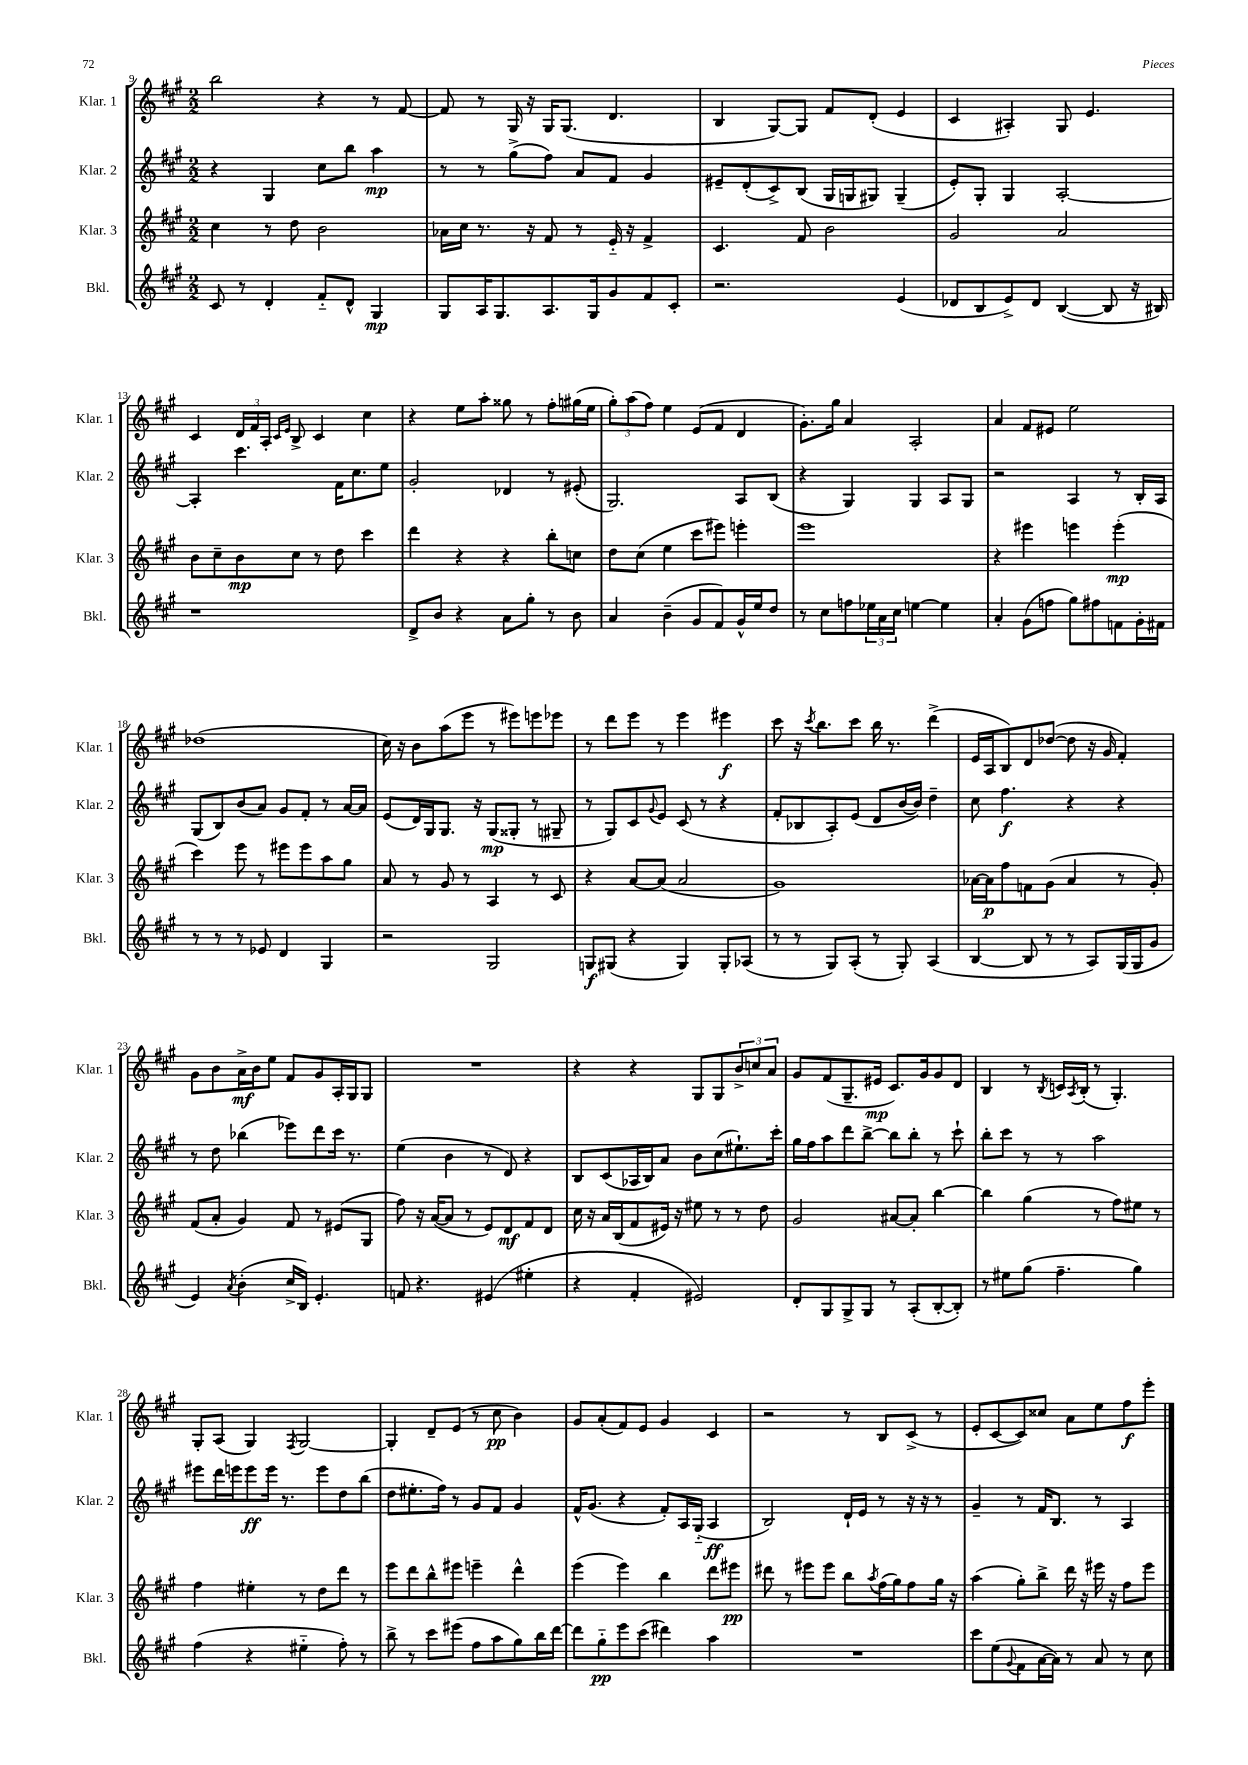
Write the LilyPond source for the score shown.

<<
\new StaffGroup <<
\new Staff = "s0" \with { instrumentName = "Klar. 1" shortInstrumentName = "Klar. 1" } {
    \clef treble \key a \major \numericTimeSignature \time 2/2
    b''2 r4 r8 fis'8~ |
    fis'8 r8 gis16 r16 gis16 gis8.( d'4. |
    b4 gis8~) gis8 fis'8 d'8-.( e'4 |
    cis'4 ais4-.) gis8 e'4. |
    cis'4 \tuplet 3/2 { d'16 fis'16 a16-. } \grace { cis'16 e'16 } b8-> cis'4 cis''4 |
    r4 e''8 a''8-. gisis''8 r8 fis''8-. gis''16( e''16 |
    \tuplet 3/2 { gis''8-.) a''8( fis''8) } e''4 e'8( fis'8 d'4 |
    gis'8.-.) gis''16 a'4 a2-. |
    a'4 fis'8 eis'8 e''2 |
    des''1( |
    cis''16) r16 b'8 a''8( e'''8 r8 eis'''8) e'''8 ees'''8 |
    r8 d'''8 e'''8 r8 e'''4 eis'''4\f |
    cis'''8 r16 \acciaccatura { cis'''8 } b''8. cis'''8 b''16 r8. d'''4->( |
    e'16 a16 b8) d'8 des''8~( des''8 r16 gis'16 fis'4-.) |
    gis'8 b'8 a'16->\mf b'16 e''8 fis'8 gis'8 a16-. gis16 gis8 |
    R1 |
    r4 r4 gis8 gis8 \tuplet 3/2 { b'8-> c''8 a'8 } |
    gis'8 fis'8( gis8.-- eis'16\mp cis'8.) gis'16 gis'8 d'8 |
    b4 r8 \acciaccatura { b8 } c'16 \acciaccatura { a8 } b16-.( r8 gis4.-.) |
    gis8-. a8( gis4) \acciaccatura { fis8 } gis2~ |
    gis4-. d'8-- e'8( r8 cis''8\pp b'4) |
    gis'8 a'8-.( fis'8) e'8 gis'4 cis'4 |
    r2 r8 b8 cis'8->( r8 |
    e'8-. cis'8~ cis'8) cisis''8 a'8 e''8 fis''8\f e'''8-. \bar "|." |
}
\new Staff = "s1" \with { instrumentName = "Klar. 2" shortInstrumentName = "Klar. 2" } {
    \clef treble \key a \major \numericTimeSignature \time 2/2
    r4 gis4 cis''8 b''8 a''4\mp |
    r8 r8 gis''8->( fis''8) a'8 fis'8 gis'4 |
    eis'8-- d'8-.( cis'8->) b8( gis16 g16 gis8) gis4--( |
    e'8-.) gis8-. gis4 a2~-. |
    a4-. cis'''4. fis'16 cis''8. e''8 |
    gis'2-. des'4 r8 eis'8-.( |
    gis2.) a8 b8( |
    r4 gis4) gis4 a8 gis8 |
    r2 a4 r8 b16-. a16 |
    gis8( b8) b'8( a'8) gis'8 fis'8-. r8 a'16~ a'16 |
    e'8( d'16) gis16 gis8. r16 gis8\mp( gisis8-. r8 gis8-- |
    r8 gis8) cis'8 \appoggiatura { gis'8 } e'8 cis'8( r8 r4 |
    fis'8-. bes8 a8-.) e'8( d'8 b'16~ b'16) d''4-- |
    cis''8 fis''4.\f r4 r4 |
    r8 d''8 bes''4( ees'''8) d'''8 cis'''16 r8. |
    e''4( b'4 r8 d'8) r4 |
    b8 cis'8( aes16 b16) a'8 b'8 cis''8( eis''8.-!) cis'''16-. |
    gis''16 fis''16 a''8 d'''8 b''8~-> b''8 b''8-. r8 cis'''8-! |
    b''8-. cis'''8 r8 r8 a''2 |
    eis'''8 d'''16 e'''16 e'''8\ff e'''16 r8. e'''8 d''8 b''8( |
    d''8 eis''8.-. fis''16) r8 gis'8 fis'8 gis'4 |
    fis'16-^ gis'8.( r4 fis'8-.) a16 gis16-_( a4\ff |
    b2) d'16-! e'16 r8 r16 r16 r8 |
    gis'4-- r8 fis'16 b8. r8 a4 \bar "|." |
}
\new Staff = "s2" \with { instrumentName = "Klar. 3" shortInstrumentName = "Klar. 3" } {
    \clef treble \key a \major \numericTimeSignature \time 2/2
    cis''4 r8 d''8 b'2 |
    aes'16 cis''16 r8. r16 fis'8 r8 e'16-_ r16 fis'4-> |
    cis'4. fis'8 b'2 |
    gis'2 a'2 |
    b'8 cis''8-- b'8\mp cis''8 r8 d''8 cis'''4 |
    d'''4 r4 r4 b''8-. c''8 |
    d''8 cis''8( e''4 cis'''8 eis'''8) e'''4-. |
    e'''1 |
    r4 eis'''4 e'''4 e'''4-.\mp( |
    cis'''4) e'''8 r8 eis'''8 eis'''8 a''8 gis''8 |
    a'8 r8 gis'8 r8 a4 r8 cis'8 |
    r4 a'8~ a'8( a'2 |
    gis'1) |
    aes'16~ aes'16\p fis''8 f'8 gis'8( aes'4 r8 gis'8-.) |
    fis'8( a'8-. gis'4) fis'8 r8 eis'8( gis8 |
    fis''8) r16 a'16~( a'8 r8 e'8) d'8\mf fis'8 d'8 |
    cis''16 r16 a'16 b16( fis'8 eis'16) r16 eis''8 r8 r8 d''8 |
    gis'2 ais'8~ ais'8-. b''4~ |
    b''4 gis''4( r8 fis''8) eis''8 r8 |
    fis''4 eis''4-. r8 d''8 d'''8 r8 |
    e'''8 d'''8 b''8-^ eis'''8 e'''4-- d'''4-^ |
    e'''4( e'''4) b''4 d'''8 eis'''8\pp |
    dis'''8 r8 eis'''8 eis'''8 b''8 \acciaccatura { a''8 } fis''16( gis''16) fis''8 gis''16 r16 |
    a''4( gis''8-.) b''8-> d'''16 r16 eis'''16 r16 fis''8 eis'''8 \bar "|." |
}
\new Staff = "s3" \with { instrumentName = "Bkl." shortInstrumentName = "Bkl." } {
    \clef treble \key a \major \numericTimeSignature \time 2/2
    cis'8 r8 d'4-. fis'8-_ d'8-^ gis4\mp |
    gis8 a16 gis8. a8. gis16 gis'8 fis'8 cis'8-. |
    r2. e'4( |
    des'8 b8 e'8->) des'8 b4~( b8 r16 bis16) |
    r1 |
    d'8-> b'8 r4 a'8 gis''8-. r8 b'8 |
    a'4 b'4--( gis'8 fis'8) gis'16-^ e''16 d''8 |
    r8 cis''8 f''8 \tuplet 3/2 { ees''16 a'16 cis''16 } e''4~ e''4 |
    a'4-. gis'8( f''8 gis''8) fis''8 f'8 gis'16-. fis'16 |
    r8 r8 r8 ees'8 d'4 gis4 |
    r2 gis2 |
    g8\f gis8( r4 gis4) gis8-. aes8( |
    r8 r8 gis8) a8-.( r8 gis8-.) a4( |
    b4~ b8 r8 r8 a8) gis16( gis16 gis'8 |
    e'4) \acciaccatura { a'8 } b'4-.( cis''16-> b16) e'4.-. |
    f'8 r4. eis'4( eis''4-. |
    r4 fis'4-. eis'2) |
    d'8-. gis8 gis8-> gis8 r8 a8-.( b8~-. b8-.) |
    r8 eis''8 gis''8( fis''4.-- gis''4) |
    fis''4( r4 eis''4-_ fis''8-.) r8 |
    b''8-> r8 cis'''8 eis'''8( fis''8 a''8 gis''8) b''16 d'''16~ |
    d'''8 gis''8-_\pp e'''8 cis'''8( dis'''4) a''4 |
    R1 |
    cis'''8 e''8( \appoggiatura { gis'8 } fis'8 a'16~ a'16) r8 a'8 r8 cis''8 \bar "|." |
}
>>
>>
\layout { \context { \Score currentBarNumber = #9 } }
